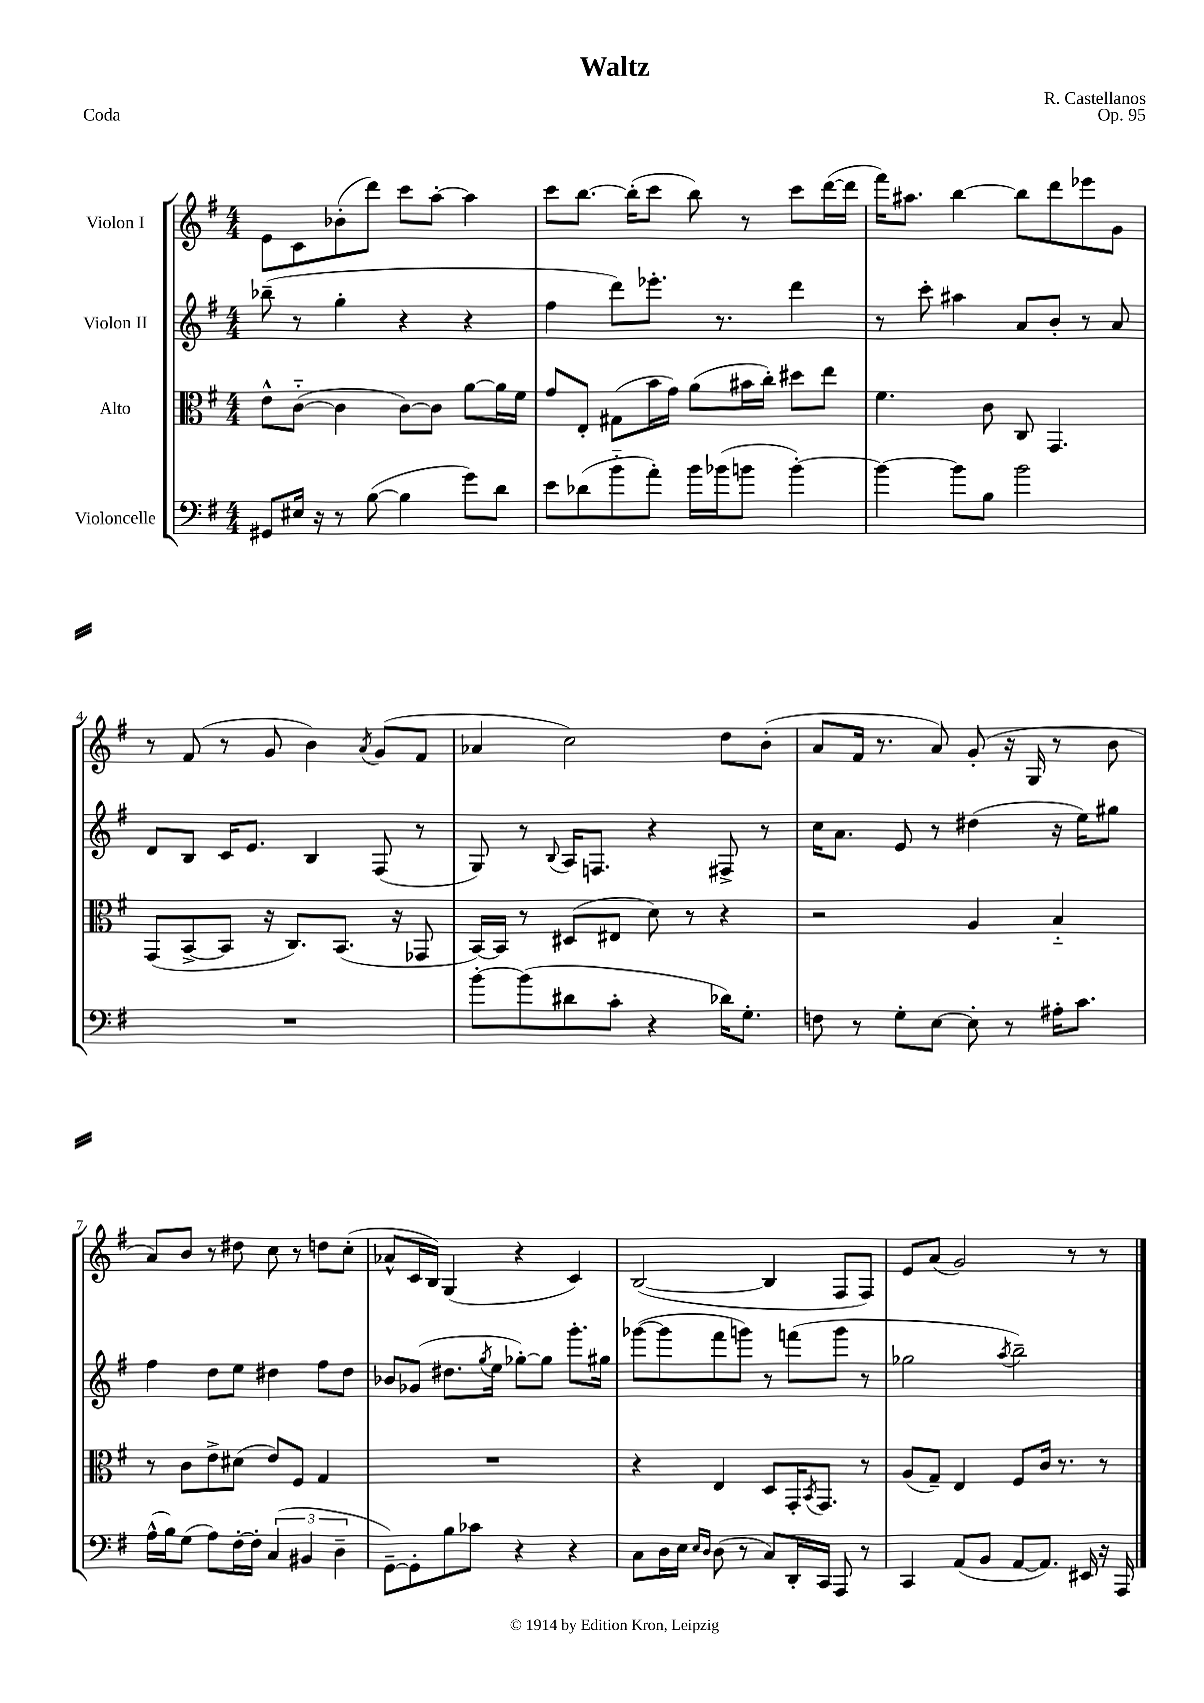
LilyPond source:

\header { title = "Waltz" composer = "R. Castellanos" opus = "Op. 95" piece = "Coda" }
<<
\new StaffGroup <<
\new Staff = "s0" \with { instrumentName = "Violon I" } {
    \clef treble \key g \major \numericTimeSignature \time 4/4
    e'8 c'8 bes'8-.( d'''8) c'''8 a''8~-. a''4 |
    c'''8 b''8.~ b''16-.( c'''8 b''8) r8 c'''8 d'''16~( d'''16 |
    fis'''16) ais''8. b''4~ b''8 d'''8 ees'''8 g'8 |
    r8 fis'8( r8 g'8 b'4) \acciaccatura { a'8 } g'8( fis'8 |
    aes'4 c''2) d''8 b'8-.( |
    a'8 fis'16 r8. a'8) g'8-.( r16 g16 r8 b'8 |
    a'8) b'8 r8 dis''8 c''8 r8 d''8 c''8-.( |
    aes'8-^ c'16 b16) g4( r4 c'4) |
    b2~( b4 fis8 fis8) |
    e'8 a'8( g'2) r8 r8 \bar "|." |
}
\new Staff = "s1" \with { instrumentName = "Violon II" } {
    \clef treble \key g \major \numericTimeSignature \time 4/4
    bes''8--( r8 g''4-. r4 r4 |
    fis''4 d'''8) ees'''8.-. r8. d'''4 |
    r8 c'''8-. ais''4 a'8 b'8-. r8 a'8 |
    d'8 b8 c'16 e'8. b4 fis8( r8 |
    g8) r8 \appoggiatura { b8 } a16 f8. r4 fis8-> r8 |
    c''16 a'8. e'8 r8 dis''4( r16 e''16) gis''8 |
    fis''4 d''8 e''8 dis''4 fis''8 dis''8 |
    bes'8 ges'8( dis''8. \acciaccatura { g''8 } e''16 ges''8~-.) ges''8 g'''8.-. gis''16 |
    ges'''8~( ges'''8 fis'''8 g'''8) r8 f'''8( g'''8 r8 |
    ges''2 \acciaccatura { a''8 } b''2--) \bar "|." |
}
\new Staff = "s2" \with { instrumentName = "Alto" } {
    \clef alto \key g \major \numericTimeSignature \time 4/4
    e'8-^ c'8~-_( c'4 c'8~) c'8 a'8~ a'16 fis'16 |
    g'8 e8-. gis8( b'16 g'16) a'8( bis'16 c''16-.) dis''8 e''8 |
    fis'4. c'8 c8 g,4. |
    g,8( b,8~-> b,8 r16 c8.) b,8.( r16 ges,8 |
    b,16~) b,16 r8 dis8( eis8 d'8) r8 r4 |
    r2 a4 b4-_ |
    r8 c'8 e'8-> dis'8( e'8) fis8 g4 |
    R1 |
    r4 e4 d8 g,16-. \acciaccatura { b,8 } g,8. r8 |
    a8( g8--) e4 fis8 c'16 r8. r8 \bar "|." |
}
\new Staff = "s3" \with { instrumentName = "Violoncelle" } {
    \clef bass \key g \major \numericTimeSignature \time 4/4
    gis,8 eis16 r16 r8 b8~( b4 g'8) d'8 |
    e'8 des'8( b'8-_ a'8-.) b'16 bes'16( b'8 b'4~-.) |
    b'4~ b'8 b8 b'2 |
    R1 |
    b'8~-. b'8( dis'8 c'8-. r4 des'16) g8.-. |
    f8 r8 g8-. e8~ e8-. r8 ais16-. c'8. |
    a16-^( b16) g8( a8) fis16~-. fis16-. \tuplet 3/2 { c4( bis,4 d4-- } |
    g,8~--) g,8-. b8 ces'8 r4 r4 |
    c8 d16 e16 \grace { e16 d16 } d8( r8 c8) d,16-. c,16 a,,8 r8 |
    c,4 a,8( b,8 a,8~ a,8.) eis,16 r16 a,,16 \bar "|." |
}
>>
>>
